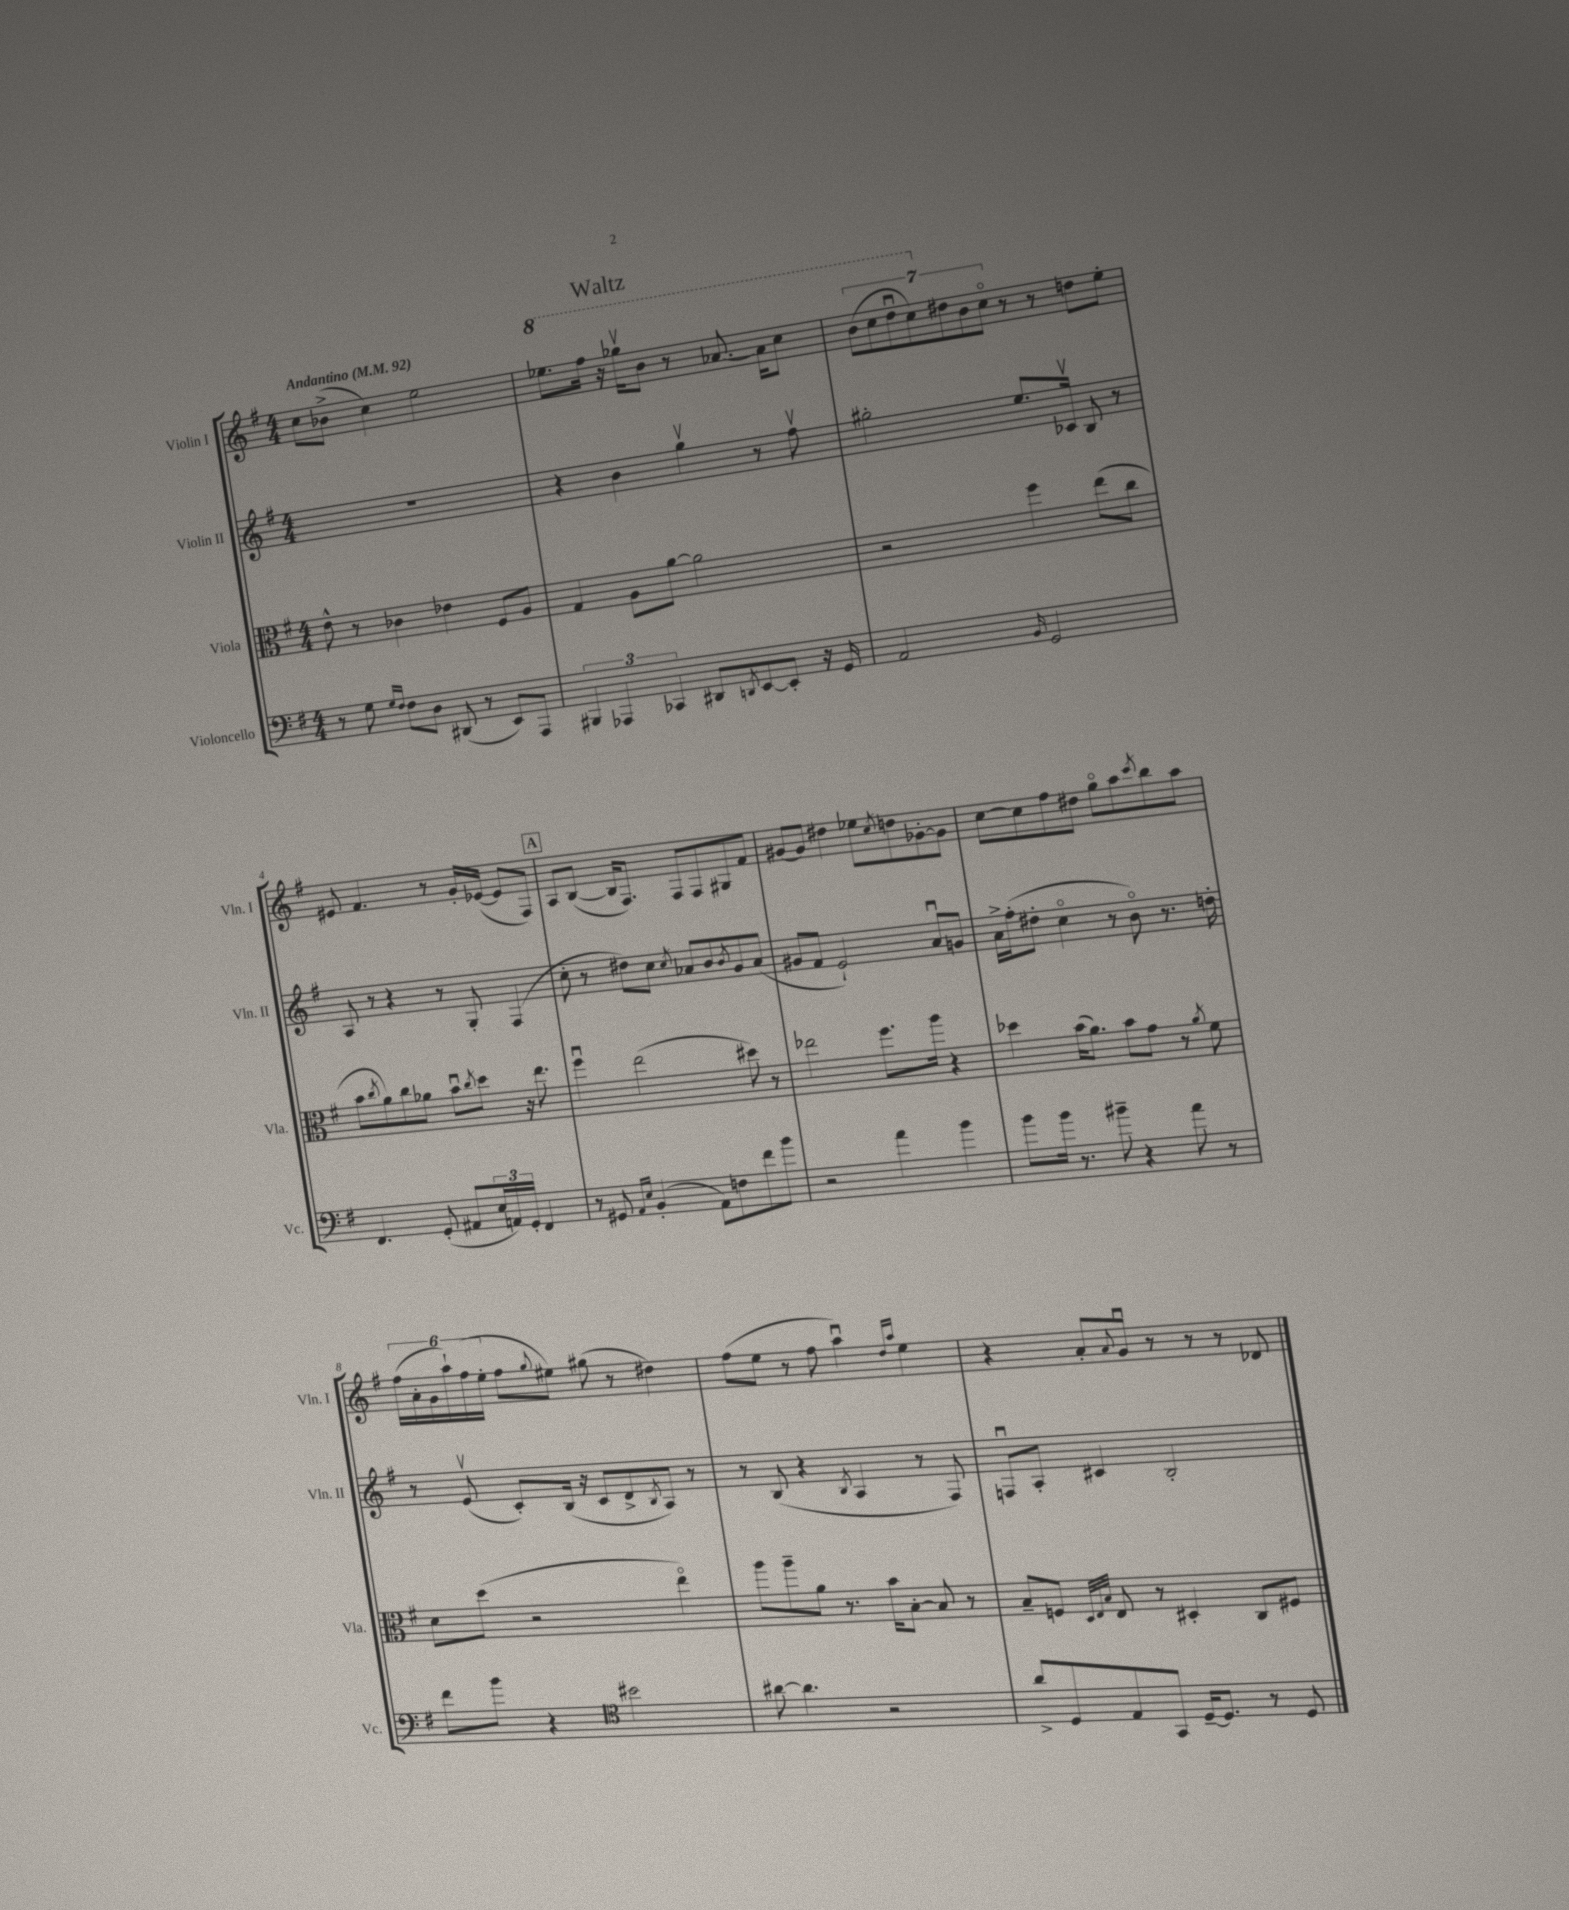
\header { title = "Waltz" }
<<
\new StaffGroup <<
\new Staff = "s0" \with { instrumentName = "Violin I" shortInstrumentName = "Vln. I" } {
    \clef treble \key g \major \numericTimeSignature \time 4/4 \tempo "Andantino" 4 = 92
    c''8 bes'8->( c''4) e''2 |
    \ottava #1 ees'''8. fis'''16 r16 ges'''16\upbow b''8 r8 aes''8.~ aes''16 c'''8 |
    \tuplet 7/4 { b''8( c'''8 d'''8\downbow c'''8) \ottava #0 dis''8 b'8 c''8\flageolet } r8 r8 d''8 e''8-. |
    eis'8 fis'4. r8 g'16-. ees'16~( ees'8 fis8) |
    \mark \markup { \box "A" } a8 b8~( b16 fis8.) fis8 fis8 gis8 fis'8 |
    gis'8~ gis'8 dis''4 ees''8 \acciaccatura { c''8 } d''8 ges'8~-. ges'8 |
    c''8~ c''8 fis''8 dis''8 g''8\flageolet a''8 \acciaccatura { c'''8 } b''8 a''8 |
    \tuplet 6/4 { fis''16( a'16-. g'16 a''16-!) fis''16( e''16-. } fis''8 \appoggiatura { g''8 } eis''8) gis''8( r8 dis''4) |
    fis''8( e''8 r8 fis''8 a''4\downbow) \grace { d''16 a''16 } e''4 |
    r4 a'8-. \appoggiatura { a'8 } g'8\downbow r8 r8 r8 des'8 \bar "|." |
}
\new Staff = "s1" \with { instrumentName = "Violin II" shortInstrumentName = "Vln. II" } {
    \clef treble \key g \major \numericTimeSignature \time 4/4
    R1 |
    r4 b'4 g''4\upbow r8 fis''8\upbow |
    gis''2-. e''8. ces'16\upbow b8 r8 |
    a8 r8 r4 r8 g8-. fis4( |
    \mark \markup { \box "A" } c''8-. r8 dis''8) c''8 \acciaccatura { c''8 } aes'8 b'8 \acciaccatura { b'8 } g'8 aes'8( |
    gis'8 fis'8 e'2-!) a'8\downbow g'8 |
    a'16-> fis''16-.( dis''8-. c''4\flageolet r8 b'8\flageolet) r8. d''16-. |
    r8 e'8\upbow( c'8-.) b16( r16 c'8 d'8-> \acciaccatura { b8 } a8) r8 |
    r8 b8( r4 \acciaccatura { b8 } a4 r8 fis8) |
    f8\downbow a8-. cis'4 b2-. \bar "|." |
}
\new Staff = "s2" \with { instrumentName = "Viola" shortInstrumentName = "Vla." } {
    \clef alto \key g \major \numericTimeSignature \time 4/4
    e'8-^ r8 ces'4 ees'4 fis8 a8 |
    g4 a8 a'8~ a'2 |
    r2 fis''4 e''8( c''8 |
    b'8 \acciaccatura { c''8 } a'8) c''8 aes'8 b'8\downbow \acciaccatura { c''8 } d''8 r16 e''8. |
    \mark \markup { \box "A" } fis''4\downbow e''2( dis''8) r8 |
    ees''2 fis''8. a''16 r4 |
    des''4 b'16( a'8.) b'8 g'8 r8 \acciaccatura { a'8 } fis'8 |
    d'8 d''8( r2 e''4\flageolet) |
    a''8 a''8-- a'8 r8. b'16 b8~-. b8 r8 |
    b8-- f8 \grace { d32 e32 b32 } e8 r8 dis4-. c8 fis8 \bar "|." |
}
\new Staff = "s3" \with { instrumentName = "Violoncello" shortInstrumentName = "Vc." } {
    \clef bass \key g \major \numericTimeSignature \time 4/4
    r8 g8 \grace { g16 fis16 } fis8 d8 dis,8( r8 e,8) a,,8 |
    \tuplet 3/2 { bis,,4 aes,,4 ces,4 } dis,8 \acciaccatura { d,8 } e,8~ e,8-. r16 g,16 |
    a,2 \grace { b,16 } g,2 |
    fis,4. g,8-.( ais,8 \tuplet 3/2 { e16 a,16) g,16-. } fis,4 |
    \mark \markup { \box "A" } r8 gis,8 \grace { a,16 e16 } b,4-.( a,8) f8 fis'8 b'8 |
    r2 a'4 b'4 |
    b'8 b'16 r8. bis'8-- r4 a'8 r8 |
    fis'8 b'8 r4 \clef tenor bis'2 |
    ais'8~ ais'4. r2 |
    a'8-> d8 e8 g,8 d16~-- d8. r8 d8 \bar "|." |
}
>>
>>
